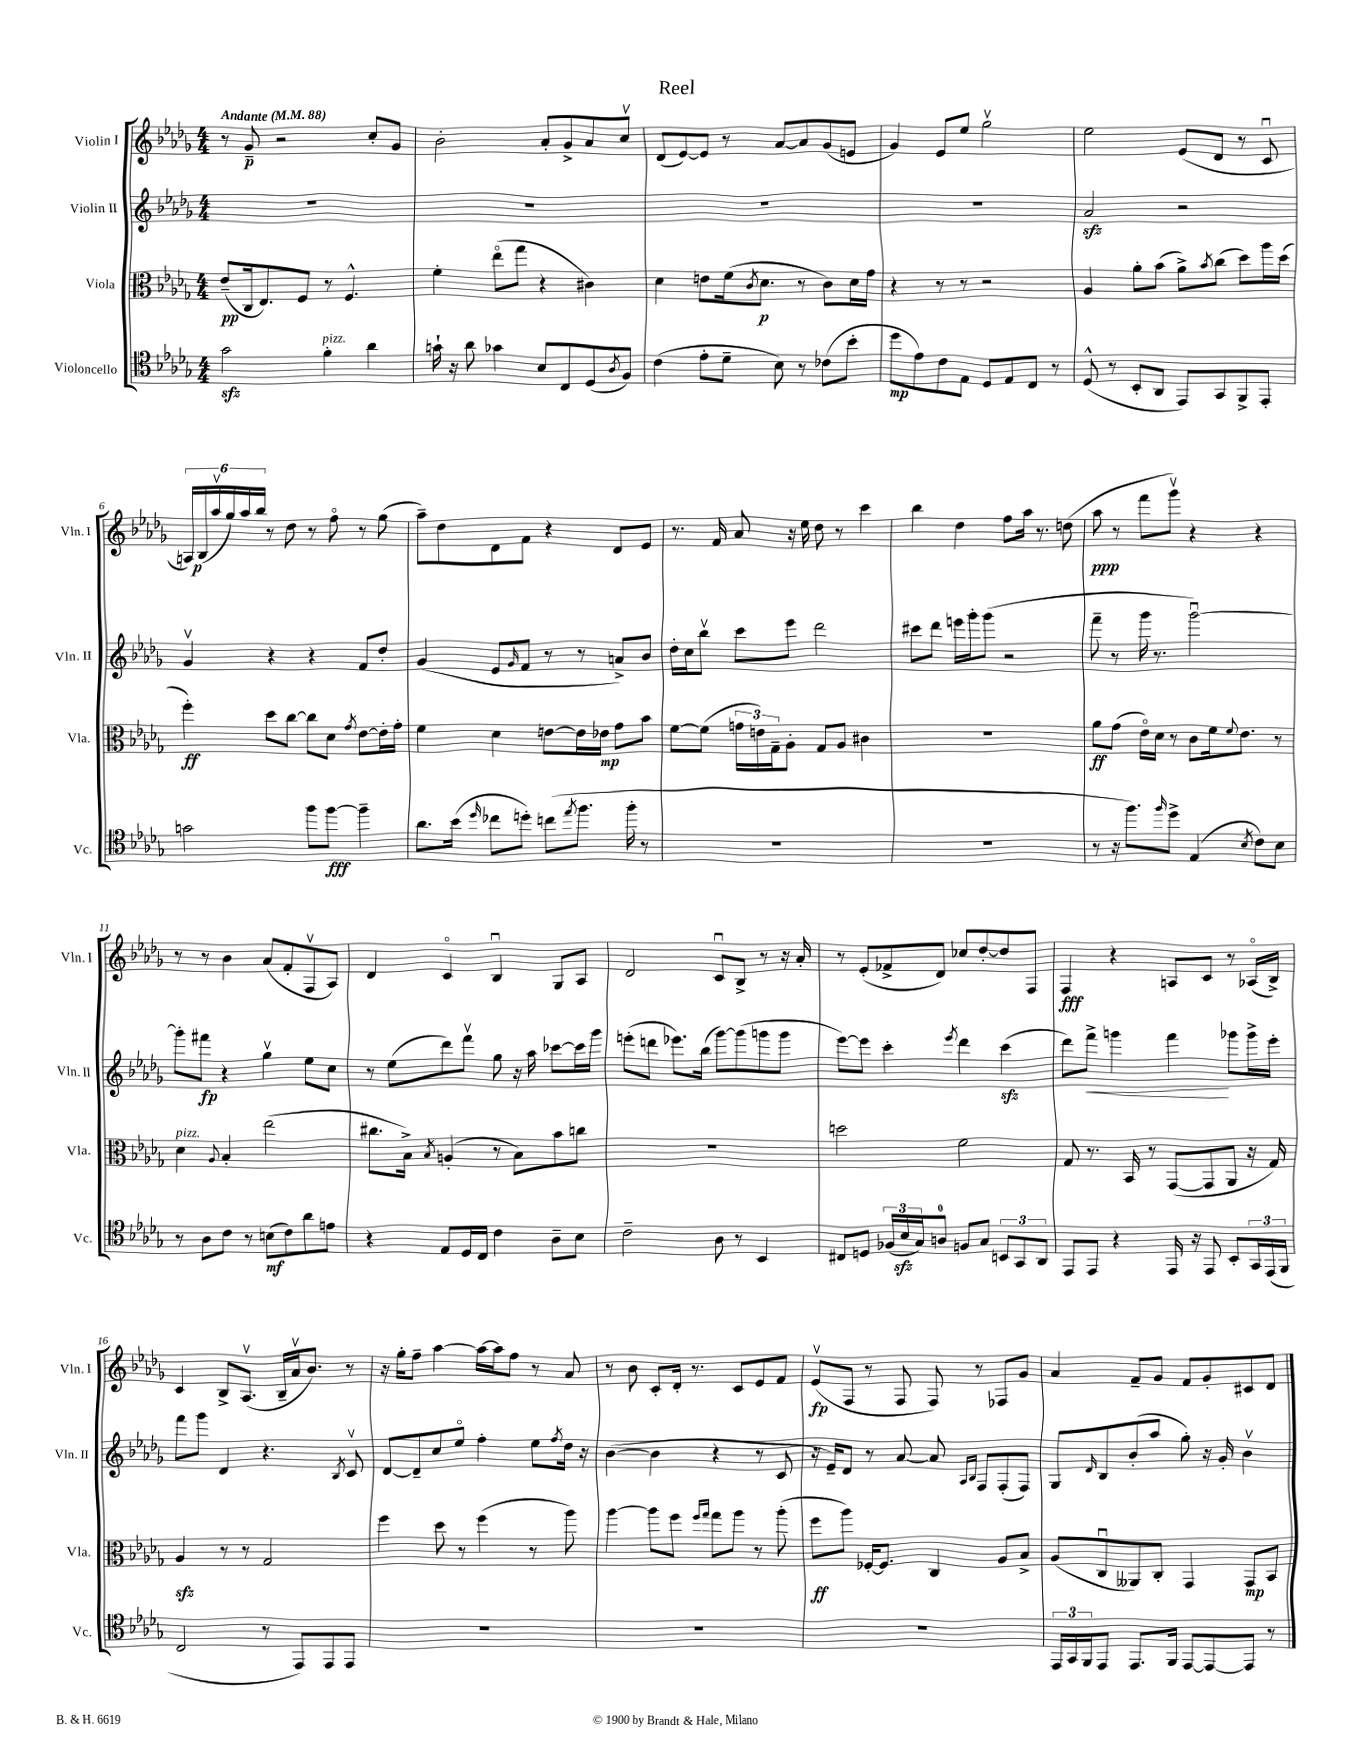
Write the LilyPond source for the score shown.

\header { title = "Reel" }
<<
\new StaffGroup <<
\new Staff = "s0" \with { instrumentName = "Violin I" shortInstrumentName = "Vln. I" } {
    \clef treble \key des \major \numericTimeSignature \time 4/4 \tempo "Andante" 4 = 88
    r8 ges'8--\p r2 c''8-. ges'8 |
    bes'2-. aes'8-. ges'8-> aes'8 c''8\upbow |
    des'8( ees'8~) ees'8 r8 aes'8~ aes'8 ges'8( e'8 |
    ges'4) ees'8 ees''8 ges''2\upbow |
    ees''2 ees'8( des'8 r8 c'8\downbow |
    \tuplet 6/4 { a16) bes16\p( aes''16\upbow ges''16) aes''16 bes''16 } r8 des''8 r8 f''8\flageolet r8 ges''8( |
    aes''8--) des''8 des'8 f'8 r4 des'8 ees'8 |
    r8. f'16 aes'8 r16 ees''16 des''8 r8 c'''4 |
    bes''4 des''4 f''8 aes''16 r8. d''8( |
    aes''8\ppp r8 f'''8 ges'''8\upbow) r4 r4 |
    r8 r8 bes'4 aes'8( f'8-. f8\upbow aes8) |
    des'4 c'4\flageolet bes4\downbow ges8 aes8 |
    des'2 c'8\downbow bes8-> r8 r16 aes'16-. |
    r8 ees'8-.( fes'8-> des'8) ces''8 des''8~-. des''8 f8 |
    f4\fff r4 a8 c'8 r8 aes16\flageolet( bes16->) |
    c'4 bes8-> aes8.\upbow( bes16-- aes'16\upbow bes'8.) r8 |
    r16 ges''16-. f''8-- aes''4~ aes''16~ aes''16 f''8 r8 aes'8 |
    r8 bes'8 c'8-. des'16-. r8. c'8 ees'8 f'8 |
    ees'8\upbow\fp( f8 r8 f8 f8) r8 fes8 ges'8 |
    aes'4 f'8-- ges'8 f'8 ges'8-. cis'8 des'8 \bar "|." |
}
\new Staff = "s1" \with { instrumentName = "Violin II" shortInstrumentName = "Vln. II" } {
    \clef treble \key des \major \numericTimeSignature \time 4/4
    R1 |
    R1 |
    R1 |
    R1 |
    aes'2\sfz r2 |
    ges'4\upbow r4 r4 f'8 des''8-. |
    ges'4( ees'8 \grace { ges'16 } f'8 r8 r8 a'8->) bes'8 |
    des''16-. c''16 bes''8\upbow c'''8 ees'''8 des'''2 |
    cis'''8 des'''8 e'''16 ges'''16-. ges'''8( r2 |
    f'''8-- r8 ges'''16 r8. ges'''2~\downbow) |
    ges'''8-. fis'''8\fp r4 ges''4\upbow ees''8 c''8 |
    r8 ees''8( des'''8) f'''8\upbow ges''8 r16 aes''16 ces'''8~ ces'''16 ges'''16 |
    e'''8-.( d'''8 ees'''8.) bes''16( ges'''8~) ges'''8( g'''8 g'''8 |
    ees'''8~) ees'''8 c'''4-. \acciaccatura { ees'''8 } des'''4 c'''4\sfz( |
    des'''8) f'''8->\< g'''4 f'''4\! ges'''8 ges'''16-> ees'''16-. |
    f'''8 ges'''8 des'4 r4. \acciaccatura { bes8 } c'8\upbow |
    des'8~ des'8-- c''8 ees''8\flageolet f''4-. ees''8 \acciaccatura { f''8 } des''16 r16 |
    bes'4~( bes'4 r4 r8 c'8 |
    r16 ees'16--) des'8 r8 aes'8~ aes'8 \grace { aes16 bes16 } f8 f8-.( f8) |
    ges8 \grace { des'16 } bes8 bes'8-.( aes''8 ges''8-.) r16 ges'16-. bes'4\upbow \bar "|." |
}
\new Staff = "s2" \with { instrumentName = "Viola" shortInstrumentName = "Vla." } {
    \clef alto \key des \major \numericTimeSignature \time 4/4
    ees'8--\pp( c16 ees8.) f8 r8 f4.-^ |
    f'4-. ees''8\flageolet( ges''8 r4 cis'4) |
    des'4 e'8 f'16( \acciaccatura { c'8 } des'8.\p r8 c'8) des'16 ges'16 |
    r4 r8 r8 r2 |
    aes4 aes'8-. bes'8( aes'8->) \acciaccatura { bes'8 } c''8( des''8) aes''16 des''16( |
    f''4-.\ff) des''8 c''8~ c''8 des'8 \acciaccatura { ges'8 } ees'8~ ees'16-. ges'16-. |
    f'4 des'4 e'8~ e'16 ees'16\mp ges'8 bes'8 |
    f'8~ f'8( \tuplet 3/2 { g'16 e'16) ges16-- } aes8-. ges8 aes8 cis'4 |
    R1 |
    aes'8\ff ges'8( ees'16\flageolet) des'16 r8 c'8 f'16 \appoggiatura { f'8 } ees'8. r8 |
    des'4^\markup { \italic "pizz." } \appoggiatura { aes8 } bes4-. ees''2( |
    cis''8. bes16->) \acciaccatura { bes8 } a4-.( r8 bes8) bes'8 c''8 |
    R1 |
    d''2 f'2 |
    ges8 r8. bes,16 r8 ges,8~( ges,8 aes,8 r16 ges16) |
    aes4\sfz r8 r8 ges2 |
    f''4 des''8 r8 f''4( r8 aes''8) |
    aes''4~ aes''8 f''8 \grace { f''16 ges''16 } ges''8 aes''8 r8 aes''8-.( |
    f''8\ff aes''8) fes16~-. fes8. c4 aes8 bes8-> |
    aes8( c8\downbow aeses,8) c8-. ges,4 ges,8\mp bes,8 \bar "|." |
}
\new Staff = "s3" \with { instrumentName = "Violoncello" shortInstrumentName = "Vc." } {
    \clef tenor \key des \major \numericTimeSignature \time 4/4
    ges'2\sfz f'4-.^\markup { \italic "pizz." } aes'4 |
    g'16-! r16 aes'8 ges'4 bes8 c8 des8( \acciaccatura { aes8 } f8) |
    c'4( ees'8-. des'8-- bes8) r8 ces'8( bes'8-. |
    des''8\mp ees'8) c'8 ees8 des8 ees8 c8 r8 |
    des8-^( r8 bes,8-. aes,8 ees,8) ges,8 f,8-> ees,8-. |
    g'2 f''8 f''8~\fff f''4-- |
    aes'8. bes'16( \grace { des''16 } ces''8 d''8-.) c''8( \acciaccatura { ees''8 } f''8. f''16-. r8 |
    R1 |
    R1 |
    r8 r16 f''8.) \grace { f''16 } des''8-> ees4( \acciaccatura { bes8 } c'8) bes8 |
    r8 aes8 c'8 r8 b8\mf( c'8) aes'8 e'8 |
    r4 ees8 des16 c16 c'4 aes8-- bes8 |
    c'2-- aes8 r8 bes,4 |
    cis8 d8 \tuplet 3/2 { fes16( bes16\sfz ges16) } a8-0 f8 ges8 \tuplet 3/2 { b,8 ges,8 aes,8 } |
    ees,8 ees,8 r4 ees,16 r16 ees,8 bes,8-. \tuplet 3/2 { ges,16 ees,16( f,16 } |
    c2 r8 ees,8) ees,8 ees,8 |
    R1 |
    R1 |
    R1 |
    \tuplet 3/2 { ees,16 ges,16 f,16 } ees,8 ees,8. f,16 ees,8~ ees,8~ ees,8 r8 \bar "|." |
}
>>
>>
